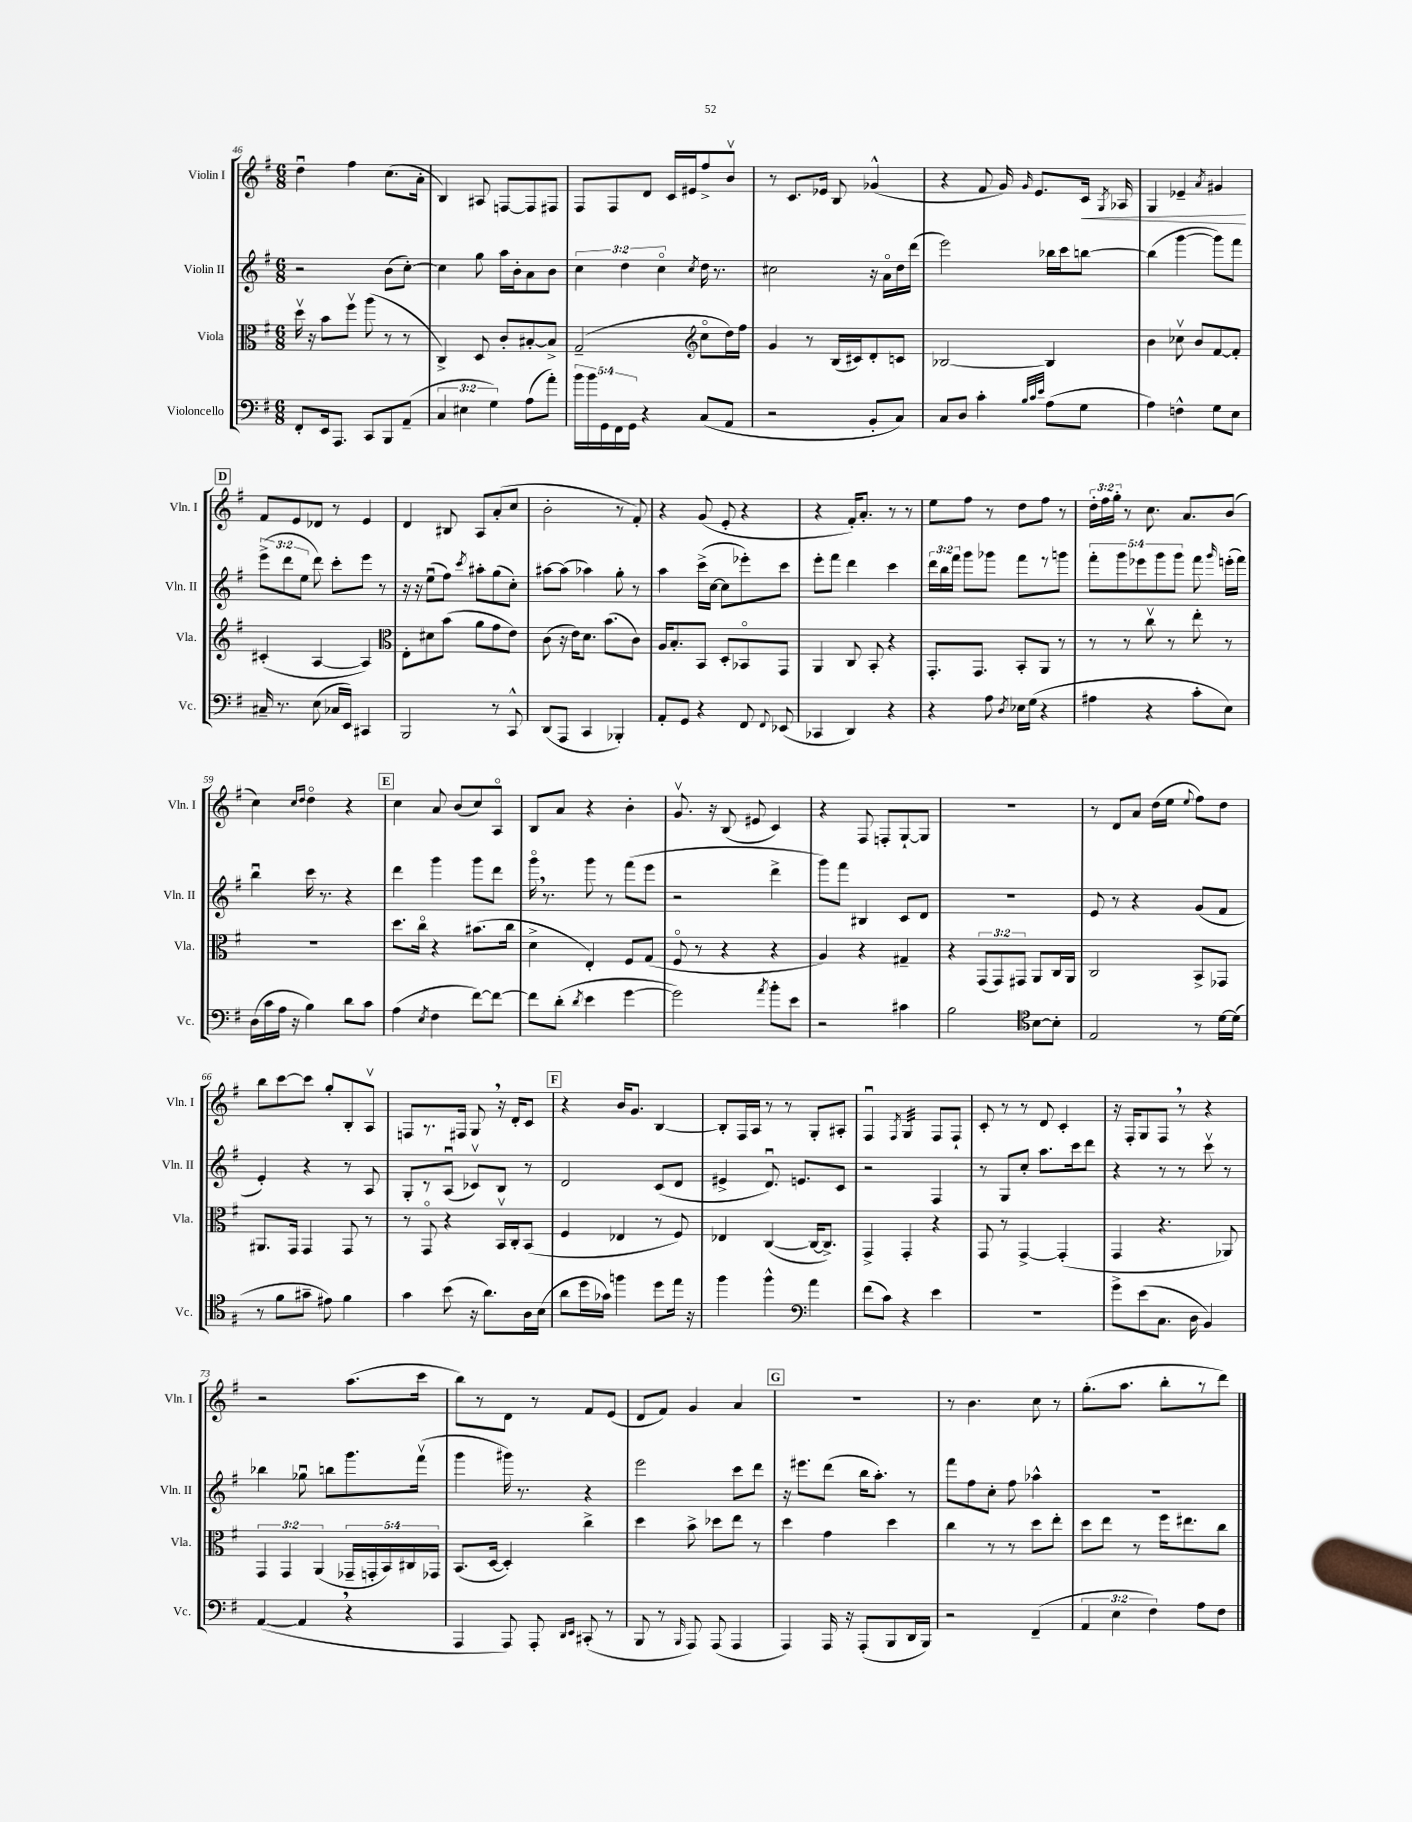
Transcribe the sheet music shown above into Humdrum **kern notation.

**kern	**kern	**kern	**kern
*staff4	*staff3	*staff2	*staff1
*clefF4	*clefC3	*clefG2	*clefG2
*k[f#]	*k[f#]	*k[f#]	*k[f#]
*M6/8	*M6/8	*M6/8	*M6/8
8FF#'	16ddv	2r	4ddu
.	16r	.	.
16EE	8b	.	.
8.AAA	.	.	.
.	8ff#v	.	4ff#
8CC	(8aa	.	.
8BBB	8r	(8b	(8.cc
(8AA~	8r	[8cc')	.
.	.	.	16a'
=	=	=	=
6C	4C^)	4cc]	4B)
6E#	.	.	.
.	8D	8gg	8A#
6G)	.	.	.
.	8c'	16aa	[8F
.	.	16b'	.
(8A	[8B#'	8a	8F]
8a')	8B#^]	8b	8F#
=	=	=	=
20b	(2G~	6cc	8F#
20b	.	.	.
20GG	.	.	.
.	.	.	8F#
20FF#	.	.	.
.	.	6dd	.
20GG	.	.	.
4r	.	.	8d
.	.	6cco	.
.	.	.	16c
.	.	.	16e#
*	*clefG2	*	*
.	.	8qcc	.
(8C	8cco	16dd	8ff#^
.	.	8.r	.
8AA	16dd)	.	8bv
.	16ff#	.	.
=	=	=	=
2r	4g	2cc#	8r
.	.	.	8.c
.	8r	.	.
.	.	.	16e-
.	(16B	.	8B
.	16c#)	.	.
8BB'	8d'	16r	(4g-^^
.	.	16ao	.
8C)	8c	16dd	.
.	.	(16ddd	.
=	=	=	=
8C	[2B-	2eee)	4r
8D	.	.	.
4c'	.	.	8f#
.	.	.	16g)
.	.	.	16qqg
.	.	.	8.e
32qqB	.	.	.
32qqc	.	.	.
32qqe	.	.	.
(8A	4B-]	16bb-	.
.	.	16ccc	.
8G	.	[8bb	16c
.	.	.	8qG
.	.	.	16A-
=	=	=	=
4A)	4b	(4bb]	4G
4F^^	8cc-v	[4ggg	4e-~
.	8b	.	.
.	.	.	8qa
8G	[8f#	8ggg])	4g#
8E	8f#']	8fff#	.
=	=	=	=
16C#~	(4c#'	(12eee^	8f#
8.r	.	.	.
.	.	12ddd	.
.	.	.	8e
.	.	12ee	.
(8E	[4A	8ddd)	8d-
16C-	.	8ccc'	8r
16EE)	.	.	.
4CC#	4A])	8eee	4e
.	.	8r	.
=	=	=	=
*	*clefC3	*	*
2BBB	8E'	16r	4d
.	.	16r	.
.	8d#	(8eeu	.
.	(8b	8ff#)	8B#
.	.	8qccc	.
.	8a	8aa#'	8A
8r	8g	(8gg	(8a'
8CC^^	8e)	8cc')	8cc
=	=	=	=
(8DD	(8c	[8aa#	2b'
8AAA	16r	(8aa#]	.
.	16e)	.	.
4CC	8.d	4aa-)	.
.	(8.b	.	.
4BBB-')	.	8gg'	8r
.	8c)	8r	8f#')
=	=	=	=
8AA'	16A	4aa	4r
.	8.B'	.	.
8GG	.	.	.
4r	8BB	(16ccc^	(8g
.	.	[16cc	.
.	8D'	8cc]	8e'
8FF#	8BB-o	8eee-')	4r
8qqFF#	.	.	.
(8EE-	8GG	8ccc	.
=	=	=	=
4CC-	4AA	8eee'	4r
.	.	8fff#	.
4DD)	8C	4ddd	16f#')
.	.	.	8.a'
.	8BB'	.	.
4r	4r	4ccc	8r
.	.	.	8r
=	=	=	=
4r	8.GG'	24ddd	8ee
.	.	24bb	.
.	.	24fff#	.
.	.	8ggg	8ff#
.	8.GG	.	.
8A	.	8ggg-	8r
8qD	.	.	.
16E-	8BB'	8fff#	8dd
(16G	.	.	.
4r	8AA	8r	8ff#
.	8r	8ggg	8r
=	=	=	=
4A#	8r	10fff#'	24dd'
.	.	.	24ff#
.	.	.	24gg'
.	.	10ggg	.
.	8r	.	8r
.	.	10eee-	.
4r	8ccv	.	8.cc
.	.	10ggg	.
.	8r	.	.
.	.	10ggg	.
.	.	.	8.a
8c'	8ee'	8fff#	.
.	.	16qqggg	.
8E)	8r	(16eee'	(8b
.	.	16fff#)	.
=	=	=	=
(16D	2.r	4bbu	4cc)
16c	.	.	.
16A	.	.	.
16r	.	.	.
.	.	.	16qqcc
.	.	.	16qqdd
4B)	.	16ccc	4ddo
.	.	8.r	.
8d	.	4r	4r
8c	.	.	.
=	=	=	=
(4A	8.dd	4ddd	4cc
.	16cco	.	.
8qE	.	.	.
4F#	4r	4ggg	8a
.	.	.	(8b
[8f#)	(8.b#	8ggg	8cc)
8f#_	.	8ddd	8Ao
.	16cc	.	.
=	=	=	=
8f#]	4d^	16gggo	8B
.	.	8.r	.
(8d'	.	.	8a
8qd	.	.	.
4e	4E')	8ggg	4r
.	.	8r	.
[4g	8F#	(8fff#	4b'
.	(8G	8eee	.
=	=	=	=
2g])	8F#o	2r	8.gv
.	8r	.	.
.	.	.	16r
.	4r	.	(8B
.	.	.	8e#
8qa	.	.	.
8b'	4r	4ddd^	4c)
8e	.	.	.
=	=	=	=
2r	4A)	8ggg)	4r
.	.	8fff#	.
.	4r	4B#	8F#
.	.	.	8F'
4c#	4G#~	8c	[8G`
.	.	8d	8G]
=	=	=	=
2B	4r	2.r	2.r
.	(12GG	.	.
.	12GG)	.	.
.	12GG#	.	.
*clefC4	*	*	*
[8B	8AA	.	.
8B']	16C	.	.
.	16AA	.	.
=	=	=	=
2E	2C	8e	8r
.	.	8r	8d
.	.	4r	8a
.	.	.	(16dd
.	.	.	16ee
.	.	.	8qqee
8r	8BB^	(8g	8ff#)
[16d	8GG-	8f#	8dd
(16d]	.	.	.
=	=	=	=
8r	8.AA#	4e')	8bb
8f#	.	.	[8ccc
.	16GG	.	.
8g#~	4GG	4r	8ccc]
8e#)	.	.	8gg'
4f#	8GG	8r	8B'
.	8r	8A	8Av
=	=	=	=
4g	8r	8G'	8F
.	8GGo	8r	8.r
(8b	4r	(8Au	.
.	.	.	16F#
16r	.	8c-v)	8G
8.a)	.	.	.
.	16BBv	8B	16r
.	16C'	.	16d'
16A	(8BB	8r	8c
(16B	.	.	.
=	=	=	=
8a	4F#	2d	4r
16dd	.	.	.
16g-)	.	.	.
4ff	4E-	.	16b
.	.	.	8.g
8dd	8r	(8c	[4B
16ee	8F#)	8d	.
16r	.	.	.
=	=	=	=
4ff#	4E-	4e#^	8B']
.	.	.	16F#
.	.	.	16A
4ff#^^	([4C	8.du)	8r
.	.	.	8r
.	.	8.e	.
*clefF4	*	*	*
4a	16C_	.	8G'
.	8.C^])	.	.
.	.	8c	8A#'
=	=	=	=
(8f#	4GG^	2r	4F#u
8c)	.	.	.
.	.	.	8qF#
4r	4GG'	.	4G
4e	4r	4F#	8F#
.	.	.	8F#`
=	=	=	=
2.r	8GG	8r	8c'
.	8r	8G	8r
.	[4GG^	8cc'	8r
.	.	8.aa	8d
.	(4GG']	.	4c'
.	.	16ccc	.
.	.	8ddd	.
=	=	=	=
8g^	4GG	4r	16r
.	.	.	16F#'
(8e	.	.	8G
8.C	4.r	8r	8F#
.	.	8r	8r
16D	.	.	.
4BB)	.	8cccv	4r
.	8AA-)	8r	.
=	=	=	=
([4AA	6GG	4bb-	2r
.	6GG	.	.
4AA]	.	8gg-u	.
.	(6AA	.	.
.	.	8bb	.
4r	20GG-~	8.ggg	(8.aa
.	20GG'	.	.
.	20BB)	.	.
.	20C#	.	.
.	.	(16fff#v	16ccc
.	20GG-	.	.
=	=	=	=
4AAA	(8.BB	4ggg	8bb)
.	.	.	8r
.	[16D	.	.
8AAA)	4D'])	16ggg#)	8d
.	.	8.r	.
8AAA'	.	.	8r
16qqDD	.	.	.
16qqEE	.	.	.
(8CC#'	4cc^	4r	8f#
8r	.	.	(8e
=	=	=	=
8BBB	4dd	2eee	8d
8r	.	.	8f#)
16qqBBB	.	.	.
8AAA)	8b^	.	4g
(8AAA	8dd-	.	.
4AAA	8ee	8ccc	4a
.	8r	8ddd	.
=	=	=	=
4AAA)	4dd	16r	2.r
.	.	8.eee#	.
16AAA	4g	(8ddd	.
16r	.	.	.
(8AAA'	.	16bb	.
.	.	8.aa')	.
8BBB	4dd	.	.
16DD	.	8r	.
16BBB)	.	.	.
=	=	=	=
2r	4cc	8fff#	8r
.	.	8ff#	4.b
.	8r	8cc'	.
.	8r	8ff#	.
(4FF#~	8dd	4aa-^^	8cc
.	8ee'	.	8r
=	=	=	=
6AA	8dd	2.r	(8.gg'
.	8ee	.	.
6E	.	.	.
.	.	.	8.aa
.	8r	.	.
6F#)	.	.	.
.	16ff#	.	8bb'
.	8.ee#	.	.
8A	.	.	8r
8F#	8cc	.	8ddd)
==	==	==	==
*-	*-	*-	*-
